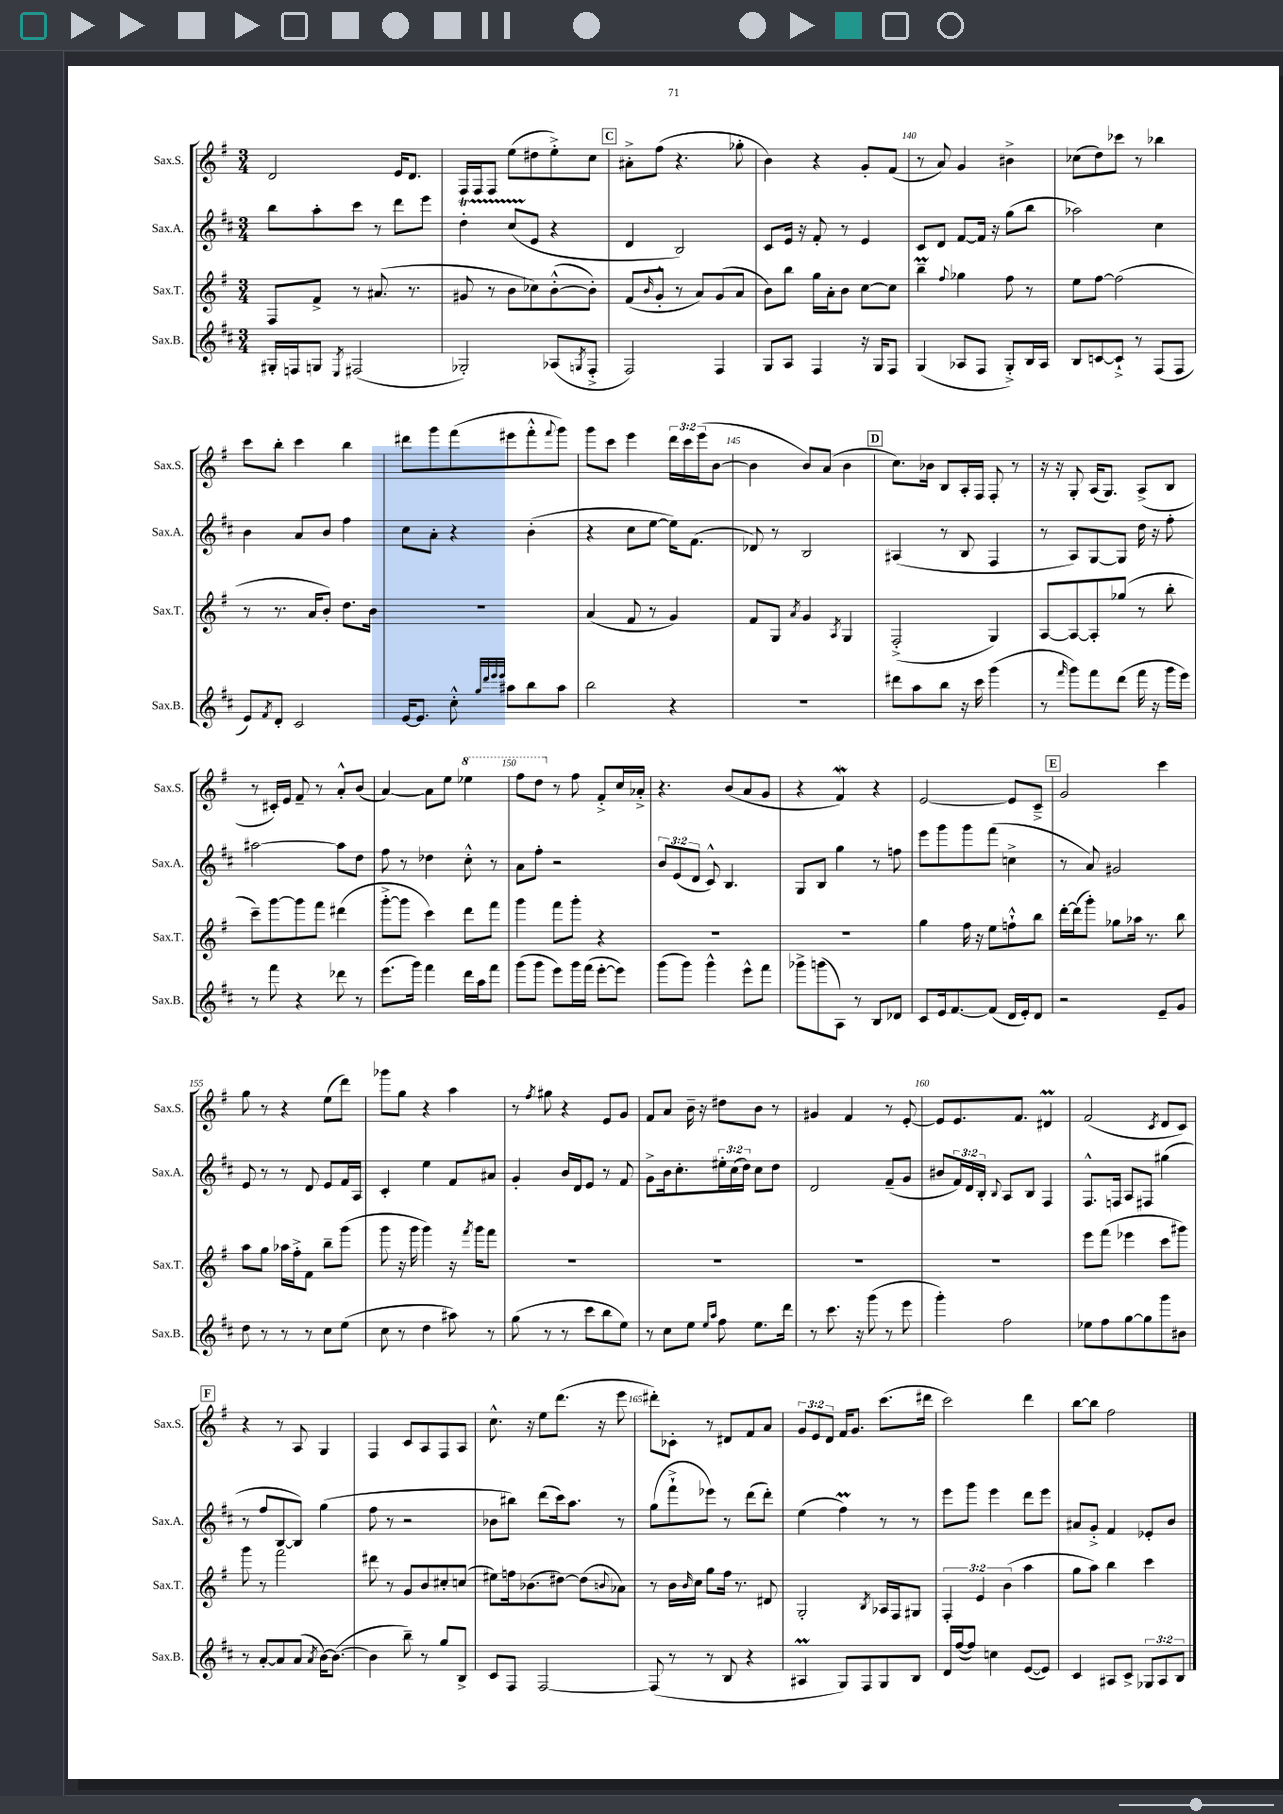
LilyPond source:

<<
\new StaffGroup <<
\new Staff = "s0" \with { instrumentName = "Sax.S." shortInstrumentName = "Sax.S." } {
    \clef treble \key g \major \numericTimeSignature \time 3/4 \override Staff.TupletNumber.text = #tuplet-number::calc-fraction-text
    d'2 e'16 d'8. |
    fis16 fis16 fis8 e''8( dis''8 e''8-.->) c''8 |
    \mark \markup { \box "C" } ais'8-.-> fis''8( r4. ges''8-. |
    b'4) r4 g'8-. fis'8( |
    r8 a'8) g'4 bis'4-> |
    ces''8( d''8) ces'''8 r8 bes''4 |
    c'''8 b''8-. c'''4 b''4 |
    dis'''8 g'''8 fis'''8( eis'''8 fis'''8-.-^ \appoggiatura { fis'''8 } g'''8) |
    g'''8 c'''8 e'''4 \tuplet 3/2 { d'''16 c'''16 e'''16( } b'8~ |
    b'4 b'8) a'8( b'4 |
    \mark \markup { \box "D" } c''8.) bes'16 b8 a16-. fis16 fis8-. r8 |
    r16 r16 g8-. a16( g8.) a8->( b8 |
    r8 cis'16-.) e'16 fis'8-- r8 a'8-.-^ b'8( |
    a'4~) a'8 e''8 \ottava #1 ees'''4 |
    fis'''8 d'''8 \ottava #0 r8 fis''8 fis'8-.-> c''16 aes'16-.-> |
    r4. b'8( a'8 g'8 |
    r4 fis'4\mordent) r4 |
    e'2~ e'8 c'8---> |
    \mark \markup { \box "E" } g'2 c'''4 |
    g''8 r8 r4 e''8( d'''8) |
    ges'''8 g''8 r4 a''4 |
    r8 \acciaccatura { fis''8 } gis''8 r4 e'8 g'8 |
    fis'8 a'8 b'16-- r16 dis''8 b'8 r8 |
    gis'4 fis'4 r8 e'8~-. |
    e'8 e'8. fis'8. dis'4\prall |
    fis'2( \acciaccatura { c'8 } d'8 c'8) |
    \mark \markup { \box "F" } r4 r8 a8 g4 |
    fis4 c'8 a8 fis8 a8 |
    c''8.-^ r16 e''8 d'''8.( r16 e'''8 |
    dis'''8-.) ces'8-. r8 dis'8 fis'8 a'8 |
    \tuplet 3/2 { g'8 e'8 d'8 } fis'16 g'8. c'''8.( dis'''16 |
    c'''2) d'''4 |
    b''8~ b''8 fis''2 \bar "|." |
}
\new Staff = "s1" \with { instrumentName = "Sax.A." shortInstrumentName = "Sax.A." } {
    \clef treble \key d \major \numericTimeSignature \time 3/4 \override Staff.TupletNumber.text = #tuplet-number::calc-fraction-text
    b''8 a''8-. cis'''8 r8 d'''8 e'''8 |
    d''4-.\startTrillSpan cis''8( e'8\stopTrillSpan r4 |
    \mark \markup { \box "C" } d'4 b2) |
    cis'8 e'16 r16 fis'8-. r8 e'4 |
    cis'8 d'8 fis'8~ fis'16 r16 g''8( b''8 |
    aes''2) cis''4 |
    b'4 a'8 b'8 fis''4 |
    cis''8 a'8-. r4 b'4-.( |
    r4 cis''8 e''8~ e''16) fis'8.( |
    des'8) r8 b2 |
    \mark \markup { \box "D" } ais4( r8 b8 fis4 |
    r8 a8) g8~ g8 d''16 r16 fis''8-. |
    ais''2~ ais''8 d''8 |
    fis''8 r8 des''4 cis''8-.-^ r8 |
    a'8 fis''8-. r2 |
    \tuplet 3/2 { b'8 e'8( d'8 } cis'8-^) b4. |
    g8 b8 g''4 r8 f''8 |
    e'''8 g'''8 g'''8 fis'''8( c''4-> |
    \mark \markup { \box "E" } r8 a'8) gis'2 |
    e'8 r8 r8 d'8 e'8 fis'16 a16 |
    cis'4-. e''4 fis'8 ais'8 |
    g'4-. b'16 d'16 e'8 r8 fis'8 |
    g'8-> b'16 cis''8.-. \tuplet 3/2 { eis''16-. cis''16( d''16) } cis''8 d''8 |
    d'2 fis'8--( g'8 |
    bis'8 \tuplet 3/2 { fis'16) d'16 b16-. } \appoggiatura { b8 } a8 b8 fis4 |
    fis8.-^ f16 a8 fis8 gis''4( |
    \mark \markup { \box "F" } r8 fis''8 b8~ b8) g''4( |
    fis''8 r8 r2 |
    bes'8 bis''8) d'''8( cis'''16) a''8. r8 |
    g''8( fis'''8-!-> ees'''8) r8 d'''8( d'''8-.) |
    e''4( fis''4\prall) r8 r8 |
    e'''8 g'''8 e'''4 d'''8 e'''8 |
    ais'8 g'8-.-> fis'4 ees'8-. b'8 \bar "|." |
}
\new Staff = "s2" \with { instrumentName = "Sax.T." shortInstrumentName = "Sax.T." } {
    \clef treble \key g \major \numericTimeSignature \time 3/4 \override Staff.TupletNumber.text = #tuplet-number::calc-fraction-text
    fis8 fis'8-> r8 ais'8.( r8. |
    gis'8 r8 b'8 ces''8) b'8~-.-^( b'8-.) |
    \mark \markup { \box "C" } fis'8( \grace { b'16 } g'8-.-^ r8 a'8) g'8( a'8 |
    b'8) b''8 g''16 a'16-. b'8 c''8~ c''8 |
    b''4--\prall \appoggiatura { fis''8 } ges''4 fis''8 r8 |
    e''8 fis''8~ fis''2( |
    r8 r8. a'16 b'8-.) d''8. b'16 |
    R2. |
    a'4( fis'8 r8 g'4) |
    fis'8 g8 \acciaccatura { a'8 } g'4 \acciaccatura { a8 } g4 |
    \mark \markup { \box "D" } fis2-.->( g4) |
    a8~ a8~ a8-. ges''8( r8 b''8-. |
    c'''8--) g'''8~ g'''8 fis'''8 dis'''4( |
    g'''8~-.-> g'''8 c'''4) d'''8 fis'''8 |
    g'''4 fis'''8 g'''8-. r4 |
    R2. |
    R2. |
    g''4 fis''16 r16 e''8 f''8-!-^ b''8 |
    \mark \markup { \box "E" } d'''16~-. d'''16( g'''8-.) ges''8 aes''16 r8. b''8 |
    a''8 g''8 aes''16 fis''16-.-> fis'8 b''8-- g'''8( |
    g'''8 r16 g'''16 g'''4) r16 \acciaccatura { fis'''8 } g'''16 fis'''8 |
    R2. |
    R2. |
    R2. |
    R2. |
    e'''8 fis'''8( ees'''4 c'''8 gis'''8) |
    \mark \markup { \box "F" } g'''8 r8 fis'''2 |
    dis'''8 r8 g'8 b'8 cis''8-. c''8( |
    eis''8) f''16 bes'8.( dis''8~) dis''8( \appoggiatura { b'8 } aes'8) |
    r8 b'16 \grace { b'16 } c''16 g''8 fis''16 r8. dis'8 |
    g2-. \acciaccatura { b8 } aes16 fis16 gis8 |
    \tuplet 3/2 { fis4-. e'4 b'4( } a''4 |
    g''8 a''8) b''4 c'''4 \bar "|." |
}
\new Staff = "s3" \with { instrumentName = "Sax.B." shortInstrumentName = "Sax.B." } {
    \clef treble \key d \major \numericTimeSignature \time 3/4 \override Staff.TupletNumber.text = #tuplet-number::calc-fraction-text
    gis16-. f16 g8 \acciaccatura { e8 } fis2( |
    ges2-.) aes8( \acciaccatura { g8 } fis8-.-> |
    \mark \markup { \box "C" } fis2) fis4 |
    g8 a8 fis4 r16 g16 fis8 |
    g4( aes8 fis8 g8-.->) b16 aes16 |
    b8 c'8~ c'8-!-> r8 fis8( fis8 |
    e'8) \acciaccatura { fis'8 } d'8-. cis'2 |
    e'16~ e'8. cis''8-.-^ \grace { g''32 d'''32 e'''32 e'''32 } ais''8 b''8 ais''8 |
    b''2 r4 |
    R2. |
    \mark \markup { \box "D" } dis'''8 a''8 b''8 r16 cis'''16 g'''4( |
    r8 \grace { fis'''16 } g'''8) fis'''8 d'''8( fis'''16 r16 g'''16 e'''16) |
    r8 fis'''8 r4 des'''8 r8 |
    e'''8.( g'''16) fis'''4 d'''16 a''16 fis'''8 |
    g'''8( g'''8 e'''8) g'''16 fis'''16( e'''8~-. e'''8) |
    g'''8( g'''8) g'''4-^ e'''8-^ fis'''8 |
    ges'''8-> g'''8( a8) r8 b8 des'8 |
    cis'8 e'16 fis'8.~ fis'8( d'16 e'16-.) d'8 |
    \mark \markup { \box "E" } r2 e'8-- g'8 |
    d''8 r8 r8 r8 cis''8 e''8( |
    cis''8 r8 d''4 ais''8) r8 |
    g''8( r8 r8 cis'''8 b''8 e''8) |
    r8 cis''8 e''8 \grace { e''16 a''16 } fis''8 e''8. d'''16 |
    r8 cis'''8. r16 g'''8( r8 e'''8 |
    g'''4-.) fis''2 |
    ees''8 fis''8 g''8~ g''8 g'''8 bis'8 |
    \mark \markup { \box "F" } r8 a'8~-. a'8 a'8( \acciaccatura { a'8 } b'16~) b'8.~( |
    b'4 b''8--) r8 g''8 b8-> |
    cis'8 fis8 fis2~ |
    fis8( r8 r8 b8 r4 |
    ais4\prall g8) fis8 g8 b8 |
    d'16 fis''16~( fis''8) c''4 e'8~( e'8) |
    cis'4 ais8 cis'8-> \tuplet 3/2 { ges8 ais8 b8 } \bar "|." |
}
>>
>>
\layout { \context { \Score currentBarNumber = #136 \override BarNumber.break-visibility = ##(#f #t #t) barNumberVisibility = #(every-nth-bar-number-visible 5) } }
